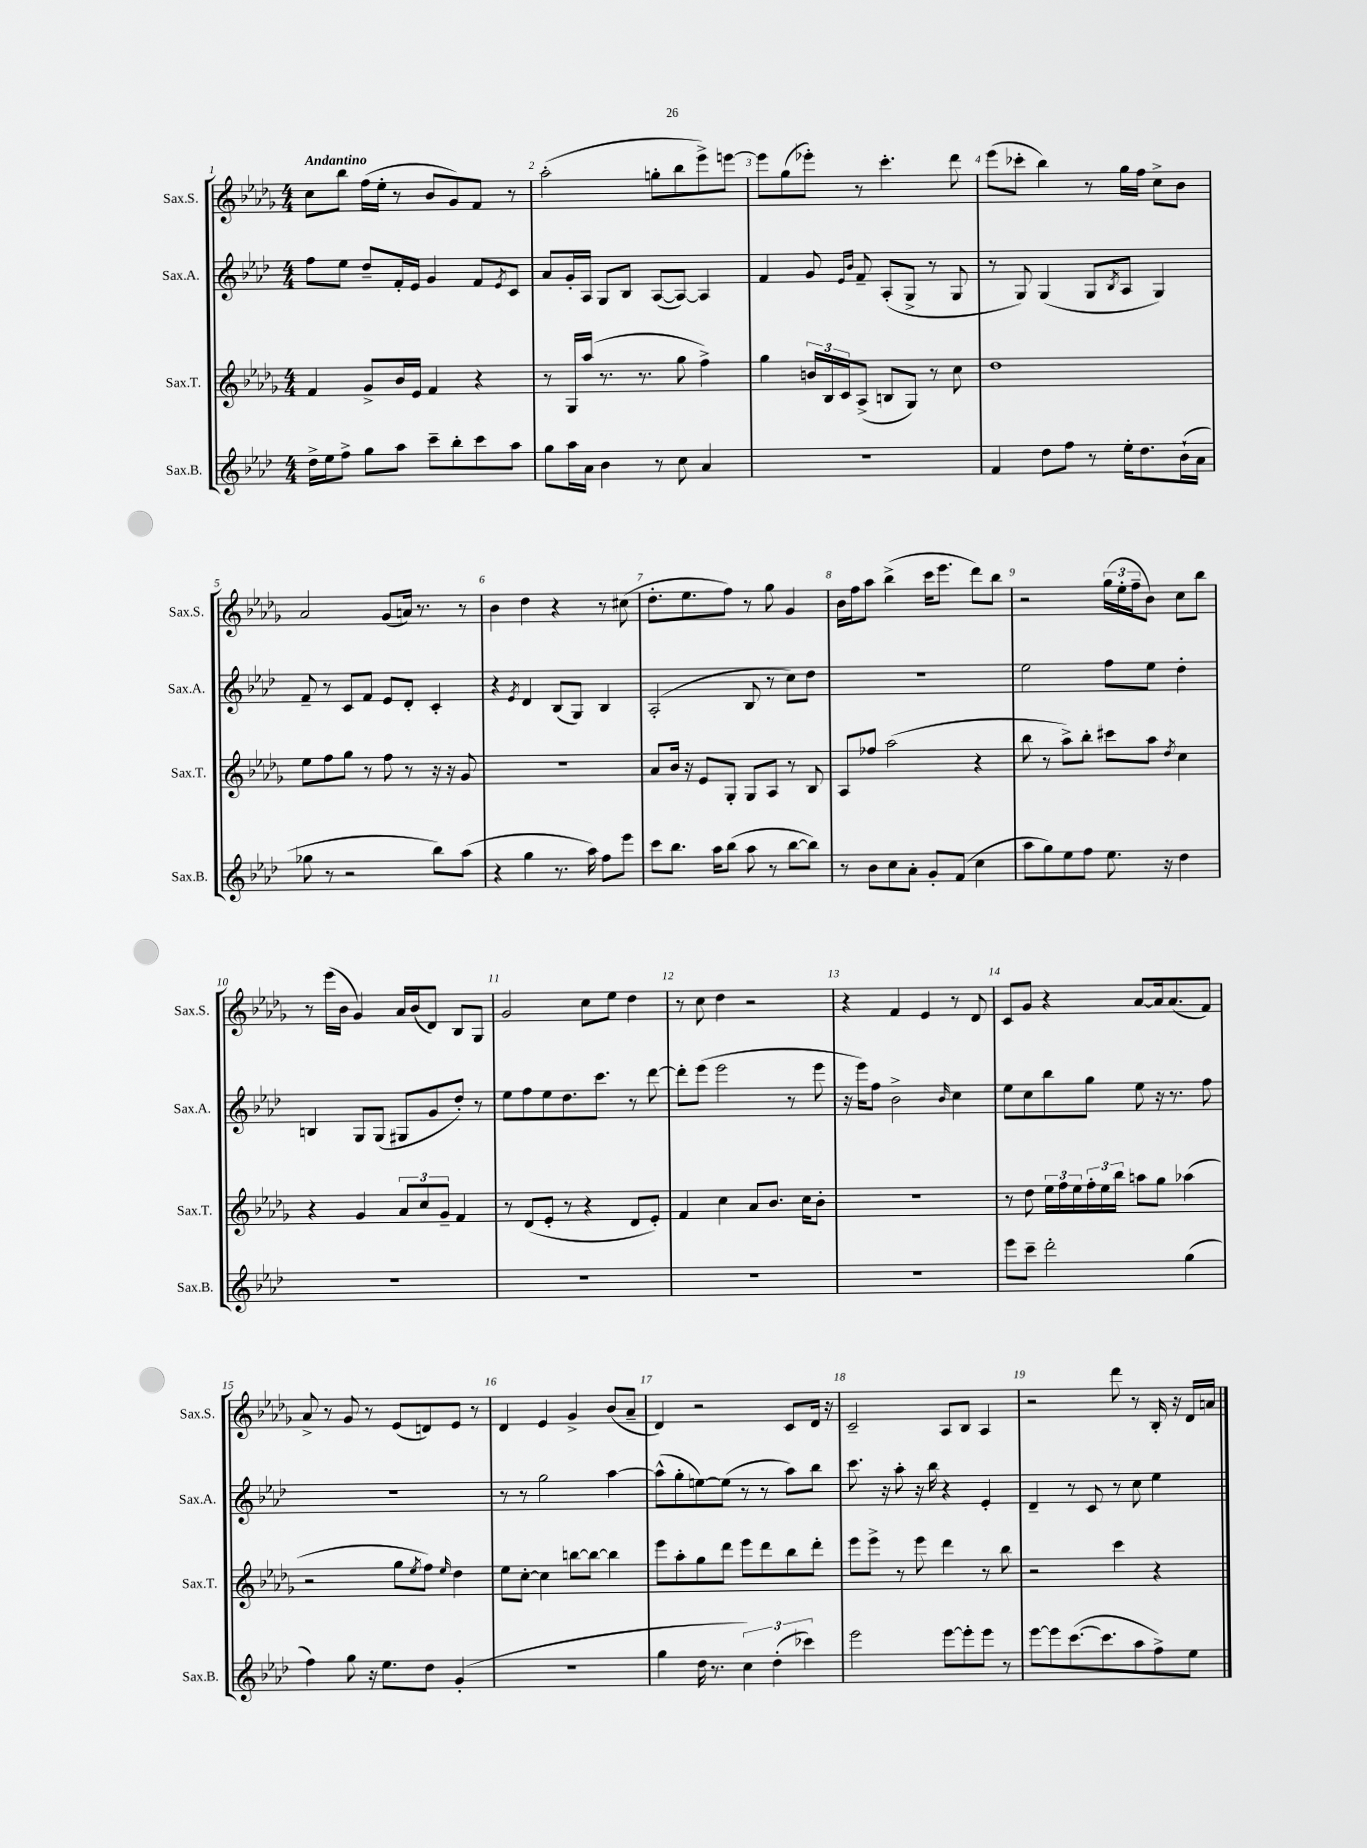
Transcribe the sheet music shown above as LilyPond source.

<<
\new StaffGroup <<
\new Staff = "s0" \with { instrumentName = "Sax.S." shortInstrumentName = "Sax.S." } {
    \clef treble \key des \major \numericTimeSignature \time 4/4 \tempo "Andantino"
    c''8 bes''8 f''16( ees''16-. r8 bes'8 ges'8) f'8 r8 |
    aes''2-.( g''8-. bes''8 ees'''8->) e'''8~ |
    e'''8 ges''8( ees'''8-.) r8 c'''4.-. des'''8 |
    ees'''8( ces'''8-. bes''4) r8 ges''16 f''16 c''8-> bes'8 |
    aes'2 ges'8( a'16) r8. r8 |
    bes'4 des''4 r4 r8 cis''8( |
    des''8.-. ees''8. f''8) r8 ges''8 ges'4 |
    bes'16 f''16 aes''8 bes''4->( c'''16 ees'''8. des'''8) bes''8 |
    r2 \tuplet 3/2 { ges''16( ees''16-. f''16-- } bes'8) c''8 bes''8 |
    r8 ees'''16( bes'16 ges'4) aes'16 bes'16( des'8) bes8 ges8 |
    ges'2 c''8 ees''8 des''4 |
    r8 c''8 des''4 r2 |
    r4 f'4 ees'4 r8 des'8 |
    c'8 ges'8 r4 aes'8~ aes'16 aes'8.( f'8) |
    aes'8-> r8 ges'8 r8 ees'8( d'8) ees'8 r8 |
    des'4 ees'4 ges'4-> bes'8( aes'8-- |
    des'4) r2 c'8 des'16 r16 |
    c'2-- aes8 bes8 aes4 |
    r2 des'''8 r8 bes16-. r16 des'16 a'16 \bar "|." |
}
\new Staff = "s1" \with { instrumentName = "Sax.A." shortInstrumentName = "Sax.A." } {
    \clef treble \key aes \major \numericTimeSignature \time 4/4
    f''8 ees''8 des''8-- f'16-. ees'16 g'4 f'8 \acciaccatura { ees'8 } c'8 |
    aes'8 g'16-. aes16 g8 bes8 aes8~( aes8~) aes4 |
    f'4 g'8 \grace { ees'16 bes'16 } f'8-- aes8-.( g8-> r8 g8 |
    r8 g8) g4( g8 \acciaccatura { bes8 } aes8 g4) |
    f'8-- r8 c'8 f'8 ees'8 des'8-. c'4-. |
    r4 \acciaccatura { ees'8 } des'4 bes8( g8) bes4 |
    aes2-.( bes8 r8 c''8) des''8 |
    r1 |
    ees''2 f''8 ees''8 des''4-. |
    b4 g8 g8( gis8 g'8 des''8-.) r8 |
    ees''8 f''8 ees''8 des''8. c'''8. r8 des'''8~ |
    des'''8-. ees'''8( ees'''2 r8 ees'''8 |
    r16 ees'''16) f''8 bes'2-> \grace { bes'16 } c''4 |
    ees''8 c''8 bes''8 g''8 ees''8 r16 r8. f''8 |
    R1 |
    r8 r8 g''2 aes''4~ |
    aes''8-^( g''8-. e''8~) e''8( r8 r8 aes''8) bes''8 |
    c'''8. r16 aes''8-. r16 bes''16 r4 ees'4-. |
    des'4-- r8 c'8 r8 c''8 ees''4 \bar "|." |
}
\new Staff = "s2" \with { instrumentName = "Sax.T." shortInstrumentName = "Sax.T." } {
    \clef treble \key des \major \numericTimeSignature \time 4/4
    f'4 ges'8-> bes'16 ees'16 f'4 r4 |
    r8 ges16 aes''16( r8. r8. ges''8 f''4->) |
    ges''4 \tuplet 3/2 { b'16 bes16 c'16 } aes8->( b8 ges8) r8 c''8 |
    des''1 |
    ees''8 f''8 ges''8 r8 f''8 r8 r16 r16 ges'8 |
    R1 |
    aes'8 bes'16 r16 ees'8 ges8-. ges8 aes8 r8 bes8 |
    aes8 fes''8 aes''2( r4 |
    bes''8 r8 aes''8->) bes''8-. cis'''8 aes''8 \acciaccatura { des''8 } c''4 |
    r4 ges'4 \tuplet 3/2 { aes'8 c''8 ges'8-- } f'4 |
    r8 des'8( ees'8-. r8 r4 des'8 ees'8-.) |
    f'4 c''4 aes'8 bes'8. c''16 bes'8-. |
    r1 |
    r8 des''8 \tuplet 3/2 { ees''16 f''16 ees''16 } \tuplet 3/2 { f''16-. ees''16 bes''16 } a''8 ges''8 aes''4( |
    r2 ges''8 \acciaccatura { ees''8 } f''8) \grace { ees''16 } des''4 |
    ees''8 c''8~-. c''4 b''8~ b''8~ b''4 |
    ees'''8 aes''8-. ges''8 des'''8 ees'''8 des'''8 bes''8 des'''8-. |
    ees'''8 ees'''8-> r8 ees'''8 des'''4 r8 bes''8 |
    r2 c'''4 r4 \bar "|." |
}
\new Staff = "s3" \with { instrumentName = "Sax.B." shortInstrumentName = "Sax.B." } {
    \clef treble \key aes \major \numericTimeSignature \time 4/4
    des''16-> ees''16 f''8-> g''8 aes''8 c'''8-- bes''8-. c'''8 aes''8 |
    g''8 aes''16 aes'16 bes'4 r8 c''8 aes'4 |
    r1 |
    f'4 des''8 f''8 r8 ees''16-. des''8. bes'16-!( aes'16 |
    ges''8 r8 r2 bes''8) aes''8( |
    r4 g''4 r8. aes''16) f''8 ees'''8 |
    c'''8 bes''8. aes''16 bes''8( aes''8 r8 bes''8~ bes''8) |
    r8 bes'8 c''8 aes'8-. g'8-. f'8( c''4 |
    aes''8 g''8) ees''8 f''8 ees''8. r16 des''4 |
    R1 |
    R1 |
    R1 |
    R1 |
    ees'''8 c'''8-- des'''2-. g''4( |
    f''4) g''8 r16 ees''8. des''8 g'4-.( |
    R1 |
    g''4 des''16 r8. \tuplet 3/2 { c''4) des''4-.( ces'''4) } |
    ees'''2 ees'''8~ ees'''8-. ees'''8 r8 |
    ees'''8~ ees'''8 c'''8.~( c'''8. aes''8 f''8->) ees''8 \bar "|." |
}
>>
>>
\layout { \context { \Score \override BarNumber.break-visibility = ##(#f #t #t) barNumberVisibility = #all-bar-numbers-visible } }
